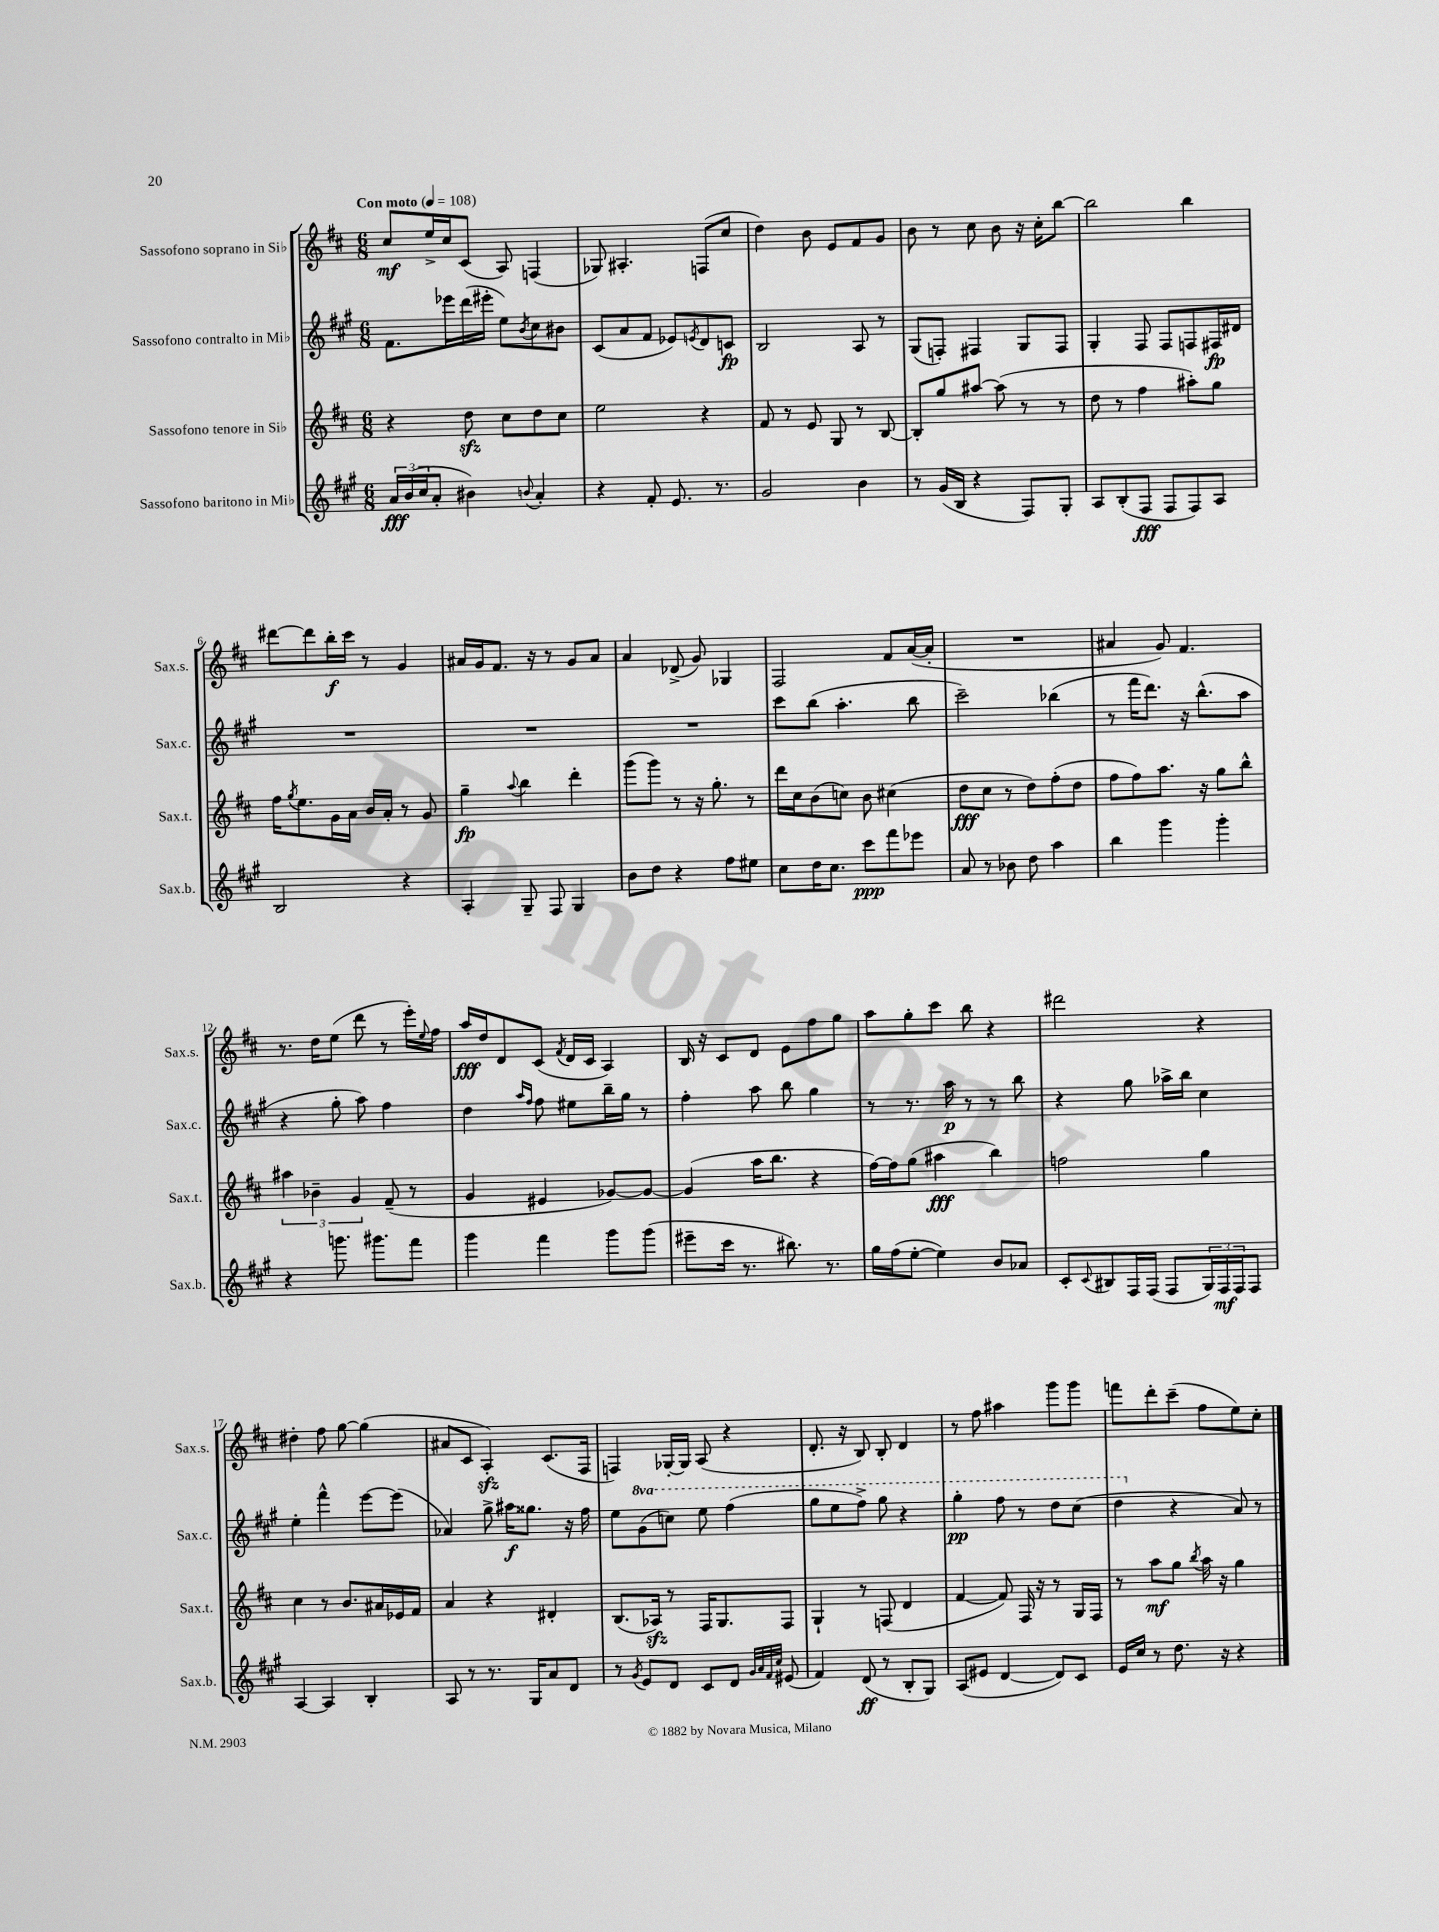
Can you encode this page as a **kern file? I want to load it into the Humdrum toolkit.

**kern	**dynam	**kern	**dynam	**kern	**dynam	**kern	**dynam
*part4	*part4	*part3	*part3	*part2	*part2	*part1	*part1
*staff4	*staff4	*staff3	*staff3	*staff2	*staff2	*staff1	*staff1
*I"Sassofono baritono in Mi♭	*	*I"Sassofono tenore in Si♭	*	*I"Sassofono contralto in Mi♭	*	*I"Sassofono soprano in Si♭	*
*I'Sax.b.	*	*I'Sax.t.	*	*I'Sax.c.	*	*I'Sax.s.	*
*clefG2	*	*clefG2	*	*clefG2	*	*clefG2	*
*k[f#c#g#]	*	*k[f#c#]	*	*k[f#c#g#]	*	*k[f#c#]	*
*M6/8	*	*M6/8	*	*M6/8	*	*M6/8	*
*MM108	*	*MM108	*	*MM108	*	*MM108	*
=1	=1	=1	=1	=1	=1	=1	=1
!	!	!	!	!	!	!LO:TX:a:B:t=Con moto	!
24a/LL	fff	4r	.	8.f#\L	.	8cc#/L	mf
(24b/	.	.	.	.	.	.	.
24cc#/J	.	.	.	.	.	.	.
8a'/J	.	.	.	.	.	16ee^/L	.
.	.	.	.	16eee-X\L	.	16cc#/J	.
4b#X\)	.	8ddzz\	.	(16ddd\	.	(8c#/J	.
.	.	.	.	16eee#X'\JJ	.	.	.
.	.	8cc#\L	.	8ee\L)	.	8A/)	.
8qqbn/	.	.	.	8qb/	.	.	.
4a'/	.	8dd\	.	8cc#\	.	(4Fn/	.
.	.	8cc#\J	.	8b#X\J	.	.	.
=2	=2	=2	=2	=2	=2	=2	=2
4r	.	2ee\	.	(8c#/L	.	8G-X/)	.
.	.	.	.	8a/	.	4.A#X'/	.
8f#'/	.	.	.	8f#/J	.	.	.
8.e/	.	.	.	8e-X/L)	.	.	.
.	.	.	.	8qen/	.	.	.
.	.	4r	.	8d/	.	(8Fn/L	.
8.r	.	.	.	.	.	.	.
.	.	.	.	8cn/J	fp	8cc#/J	.
=3	=3	=3	=3	=3	=3	=3	=3
2g#/	.	8f#/	.	2B/	.	4dd\)	.
.	.	8r	.	.	.	.	.
.	.	8e/	.	.	.	8b\	.
.	.	8G/	.	.	.	8e/L	.
4b\	.	8r	.	8A/	.	8f#/	.
.	.	[8B/	.	8r	.	8g/J	.
=4	=4	=4	=4	=4	=4	=4	=4
8r	.	8B'/L]	.	(8G#/L	.	8b\	.
(16g#/LL	.	8gg/	.	8Fn'/J)	.	8r	.
16B/JJ	.	.	.	.	.	.	.
4r	.	[8aa#X/J	.	4F#X/	.	8cc#\	.
.	.	(8aa#\]	.	.	.	8b\	.
8F#/L)	.	8r	.	8G#/L	.	16r	.
.	.	.	.	.	.	16cc#'\KL	.
8G#'/J	.	8r	.	8F#/J	.	[8bb\J	.
=5	=5	=5	=5	=5	=5	=5	=5
8A/L	.	8dd\	.	4G#'/	.	2bb\]	.
(8B'/	.	8r	.	.	.	.	.
8F#/J	fff	4ff#\	.	8F#/	.	.	.
8F#/L	.	.	.	8F#/L	.	.	.
8F#/)	.	8aa#X'\L)	.	8Fn/	.	4bb\	.
8A/J	.	8gg\J	.	16F#X/L	fp	.	.
.	.	.	.	16d#X/JJ	.	.	.
!!LO:LB:g=z
=6	=6	=6	=6	=6	=6	=6	=6
2B/	.	16ff#\KL	.	2.r	.	[8ddd#X\L	.
.	.	8qgg/	.	.	.	.	.
.	.	8.ee\	.	.	.	.	.
.	.	.	.	.	.	8ddd#\]	.
.	.	16g\L	.	.	.	16bb'\L	f
.	.	16a\JJ	.	.	.	16ccc#\JJ	.
.	.	16b/LL	.	.	.	8r	.
.	.	16a'/JJ	.	.	.	.	.
4r	.	8r	.	.	.	4g/	.
.	.	8g/	.	.	.	.	.
=7	=7	=7	=7	=7	=7	=7	=7
4A'/	.	4gg~\	fp	2.r	.	16a#X/LL	.
.	.	.	.	.	.	16g/J	.
.	.	.	.	.	.	8.f#/J	.
.	.	8qqaa/	.	.	.	.	.
8G#~/	.	4bb\	.	.	.	.	.
.	.	.	.	.	.	16r	.
8F#/	.	.	.	.	.	8r	.
4G#/	.	4ddd'\	.	.	.	8g/L	.
.	.	.	.	.	.	8a#/J	.
=8	=8	=8	=8	=8	=8	=8	=8
8b\L	.	(8ggg\L	.	2.r	.	4a/	.
8dd\J	.	8ggg\J)	.	.	.	.	.
4r	.	8r	.	.	.	(8d-X^/	.
.	.	16r	.	.	.	8g/)	.
.	.	8.gg'\	.	.	.	.	.
8ff#\L	.	.	.	.	.	4G-X/	.
8ee#X\J	.	8r	.	.	.	.	.
=9	=9	=9	=9	=9	=9	=9	=9
8cc#\L	.	16ddd\LL	.	8ccc#\L	.	2F#/	.
.	.	16cc#\J	.	.	.	.	.
16dd\K	.	(8b\	.	(8bb\J	.	.	.
8.cc#\J	.	.	.	.	.	.	.
.	.	8ccn\J)	.	4.aa'\	.	.	.
8ccc#\L	ppp	8b\	.	.	.	.	.
8fff#\	.	(4cc#X\	.	.	.	8f#/L	.
8eee-X\J	.	.	.	8bb\	.	([16a/L	.
.	.	.	.	.	.	16a'/JJ]	.
=10	=10	=10	=10	=10	=10	=10	=10
8a/	.	8dd\L	fff	2ccc#~\)	.	2.r	.
8r	.	8cc#\J	.	.	.	.	.
8b-X\	.	8r	.	.	.	.	.
8dd\	.	8dd\L)	.	.	.	.	.
4aa\	.	(8ff#'\	.	(4bb-X\	.	.	.
.	.	8dd\J	.	.	.	.	.
=11	=11	=11	=11	=11	=11	=11	=11
4bb\	.	8ff#\L	.	8r	.	4a#X/	.
.	.	8ff#\)	.	16fff#\KL	.	.	.
.	.	.	.	8.ddd\J)	.	.	.
4ggg#\	.	8.aa\J	.	.	.	8g/)	.
.	.	.	.	16r	.	4.f#/	.
.	.	16r	.	(8.bb^^\L	.	.	.
4ggg#'\	.	8gg\L	.	.	.	.	.
.	.	8bb^^\J	.	8aa\J	.	.	.
!!LO:LB:g=z
=12	=12	=12	=12	=12	=12	=12	=12
4r	.	6aa#X\	.	4r	.	8.r	.
.	.	6b-X~\	.	.	.	.	.
.	.	.	.	.	.	16dd\KL	.
8.gggn\	.	.	.	8gg#'\	.	(8ee\J	.
.	.	6g/	.	.	.	.	.
.	.	.	.	8aa\)	.	8ddd\	.
8.ggg#X\L	.	.	.	.	.	.	.
.	.	(8f#~/	.	4ff#\	.	8r	.
8fff#\J	.	8r	.	.	.	16eee'\LL)	.
.	.	.	.	.	.	8qqee/	.
.	.	.	.	.	.	16ff#\JJ	.
=13	=13	=13	=13	=13	=13	=13	=13
4ggg#\	.	4g/	.	4dd\	.	16aa/LL	fff
.	.	.	.	.	.	16dd/J	.
.	.	.	.	.	.	8d/	.
.	.	.	.	16qqaa/LL	.	.	.
.	.	.	.	16qqff#/JJ	.	.	.
4fff#\	.	4e#X/	.	8ff#\	.	(8c#/J	.
.	.	.	.	.	.	8qf#/	.
.	.	.	.	8ee#X\L	.	16d/LL	.
.	.	.	.	.	.	16c#/JJ	.
8ggg#\L	.	[8g-X/L)	.	16bb~\L	.	4A/)	.
.	.	.	.	16gg#\JJ	.	.	.
(8ggg#\J	.	8g-/J_	.	8r	.	.	.
=14	=14	=14	=14	=14	=14	=14	=14
8eee#X~\L	.	(4g-/]	.	4ff#'\	.	16B/	.
.	.	.	.	.	.	16r	.
16ccc#\Jk	.	.	.	.	.	8c#/L	.
8.r	.	.	.	.	.	.	.
.	.	16aa\KL	.	8aa\	.	8d/J	.
.	.	8.bb\J	.	.	.	.	.
8.bb#X\)	.	.	.	8bb\	.	8e\L	.
.	.	4r	.	4gg#\	.	8ff#\	.
8.r	.	.	.	.	.	.	.
.	.	.	.	.	.	8gg\J	.
=15	=15	=15	=15	=15	=15	=15	=15
16gg#\LL	.	[16ff#\LL)	.	8r	.	8aa\L	.
(16ff#\J	.	16ff#\J]	.	.	.	.	.
[8ee'\J	.	(8gg\J	.	8.r	.	8gg'\	.
4ee\])	.	4aa#X\	fff	.	.	8ccc#\J	.
.	.	.	.	16aa\	p	.	.
.	.	.	.	8r	.	8bb\	.
8b/L	.	4bb\)	.	8r	.	4r	.
8a-X/J	.	.	.	8bb\	.	.	.
=16	=16	=16	=16	=16	=16	=16	=16
8c#'/L	.	2ffn\	.	4r	.	2ddd#X\	.
8qqc#/	.	.	.	.	.	.	.
8B#X/	.	.	.	.	.	.	.
16F#/L	.	.	.	8gg#\	.	.	.
(16F#/JJ	.	.	.	.	.	.	.
8F#/L	.	.	.	16aa-X^\LL	.	.	.
.	.	.	.	16bb\JJ	.	.	.
24G#/L)	.	4gg\	.	4cc#\	.	4r	.
24F#/	mf	.	.	.	.	.	.
24F#/J	.	.	.	.	.	.	.
8F#/J	.	.	.	.	.	.	.
!!LO:LB:g=z
=17	=17	=17	=17	=17	=17	=17	=17
[4A/	.	4cc#\	.	4ee'\	.	4dd#X'\	.
4A/]	.	8r	.	4fff#^^\	.	8ff#\	.
.	.	8.b/L	.	.	.	[8gg\	.
4B'/	.	.	.	[8eee\L	.	(4gg\]	.
.	.	16a#X/L	.	.	.	.	.
.	.	16e-X/	.	(8eee\J]	.	.	.
.	.	16f#/JJ	.	.	.	.	.
=18	=18	=18	=18	=18	=18	=18	=18
8A/	.	4a/	.	4a-X/)	.	8a#X/L	.
8r	.	.	.	.	.	8c#/J	.
8.r	.	4r	.	8gg#^\	.	4Azz'/)	.
.	.	.	.	16aa#X\KL	f	.	.
16G#/KL	.	.	.	8.gg##X\J	.	.	.
8a/	.	4d#X'/	.	.	.	(8.c#/L	.
8d/J	.	.	.	16r	.	.	.
.	.	.	.	16ff#\	.	16F#/Jk	.
=19	=19	=19	=19	=19	=19	=19	=19
8r	.	(8.B/L	.	8ee\L	.	4Fn/)	.
8qg#/	.	.	.	.	.	.	.
*	*	*	*	*8va	*	*	*
8e/L	.	.	.	(8gg#\	.	.	.
.	.	16A-Xzz/Jk)	.	.	.	.	.
8d/J	.	8r	.	8cccn\J)	.	[16G-X'/LL	.
.	.	.	.	.	.	16G-/JJ]	.
8c#/L	.	16F#/KL	.	8eee\	.	(8A/	.
.	.	8.G/	.	.	.	.	.
8d/J	.	.	.	(4fff#\	.	4r	.
32qqg#/LLL	.	.	.	.	.	.	.
32qqa/	.	.	.	.	.	.	.
32qqf#/	.	.	.	.	.	.	.
32qqcc#/JJJ	.	.	.	.	.	.	.
(8e#X/	.	8F#/J	.	.	.	.	.
=20	=20	=20	=20	=20	=20	=20	=20
4f#/)	.	4G`/	.	8ggg#\L	.	8.d'/	.
.	.	.	.	8eee\	.	.	.
.	.	.	.	.	.	16r	.
(8d/	ff	8r	.	8fff#^\J)	.	8B/)	.
8r	.	(8Fn/	.	8ggg#\	.	8B'/	.
8B'/L	.	4d/	.	4r	.	4d/	.
8G#/J)	.	.	.	.	.	.	.
=21	=21	=21	=21	=21	=21	=21	=21
(8A/L	.	[4f#/	.	4ggg#'\	pp	8r	.
8e#X/J	.	.	.	.	.	8ff#\	.
[4d/	.	8f#/])	.	8fff#\	.	4aa#X\	.
.	.	16F#/	.	8r	.	.	.
.	.	16r	.	.	.	.	.
8d/L])	.	8r	.	8ddd\L	.	8ggg\L	.
8c#/J	.	16G/LL	.	(8ccc#\J	.	8ggg\J	.
.	.	16F#/JJ	.	.	.	.	.
=22	=22	=22	=22	=22	=22	=22	=22
16e/LL	.	8r	.	4ddd\	.	8fffn\L	.
16cc#/JJ	.	.	.	.	.	.	.
8r	.	8aa\L	mf	.	.	8ddd'\	.
*	*	*	*	*X8va	*	*	*
8.dd\	.	8gg\J	.	4r	.	(8ccc#~\J	.
.	.	8qbb/	.	.	.	.	.
.	.	16aa\	.	.	.	8ff#\L	.
16r	.	16r	.	.	.	.	.
4r	.	4gg\	.	8a/)	.	8ee\)	.
.	.	.	.	8r	.	8cc#'\J	.
==	==	==	==	==	==	==	==
*-	*-	*-	*-	*-	*-	*-	*-
